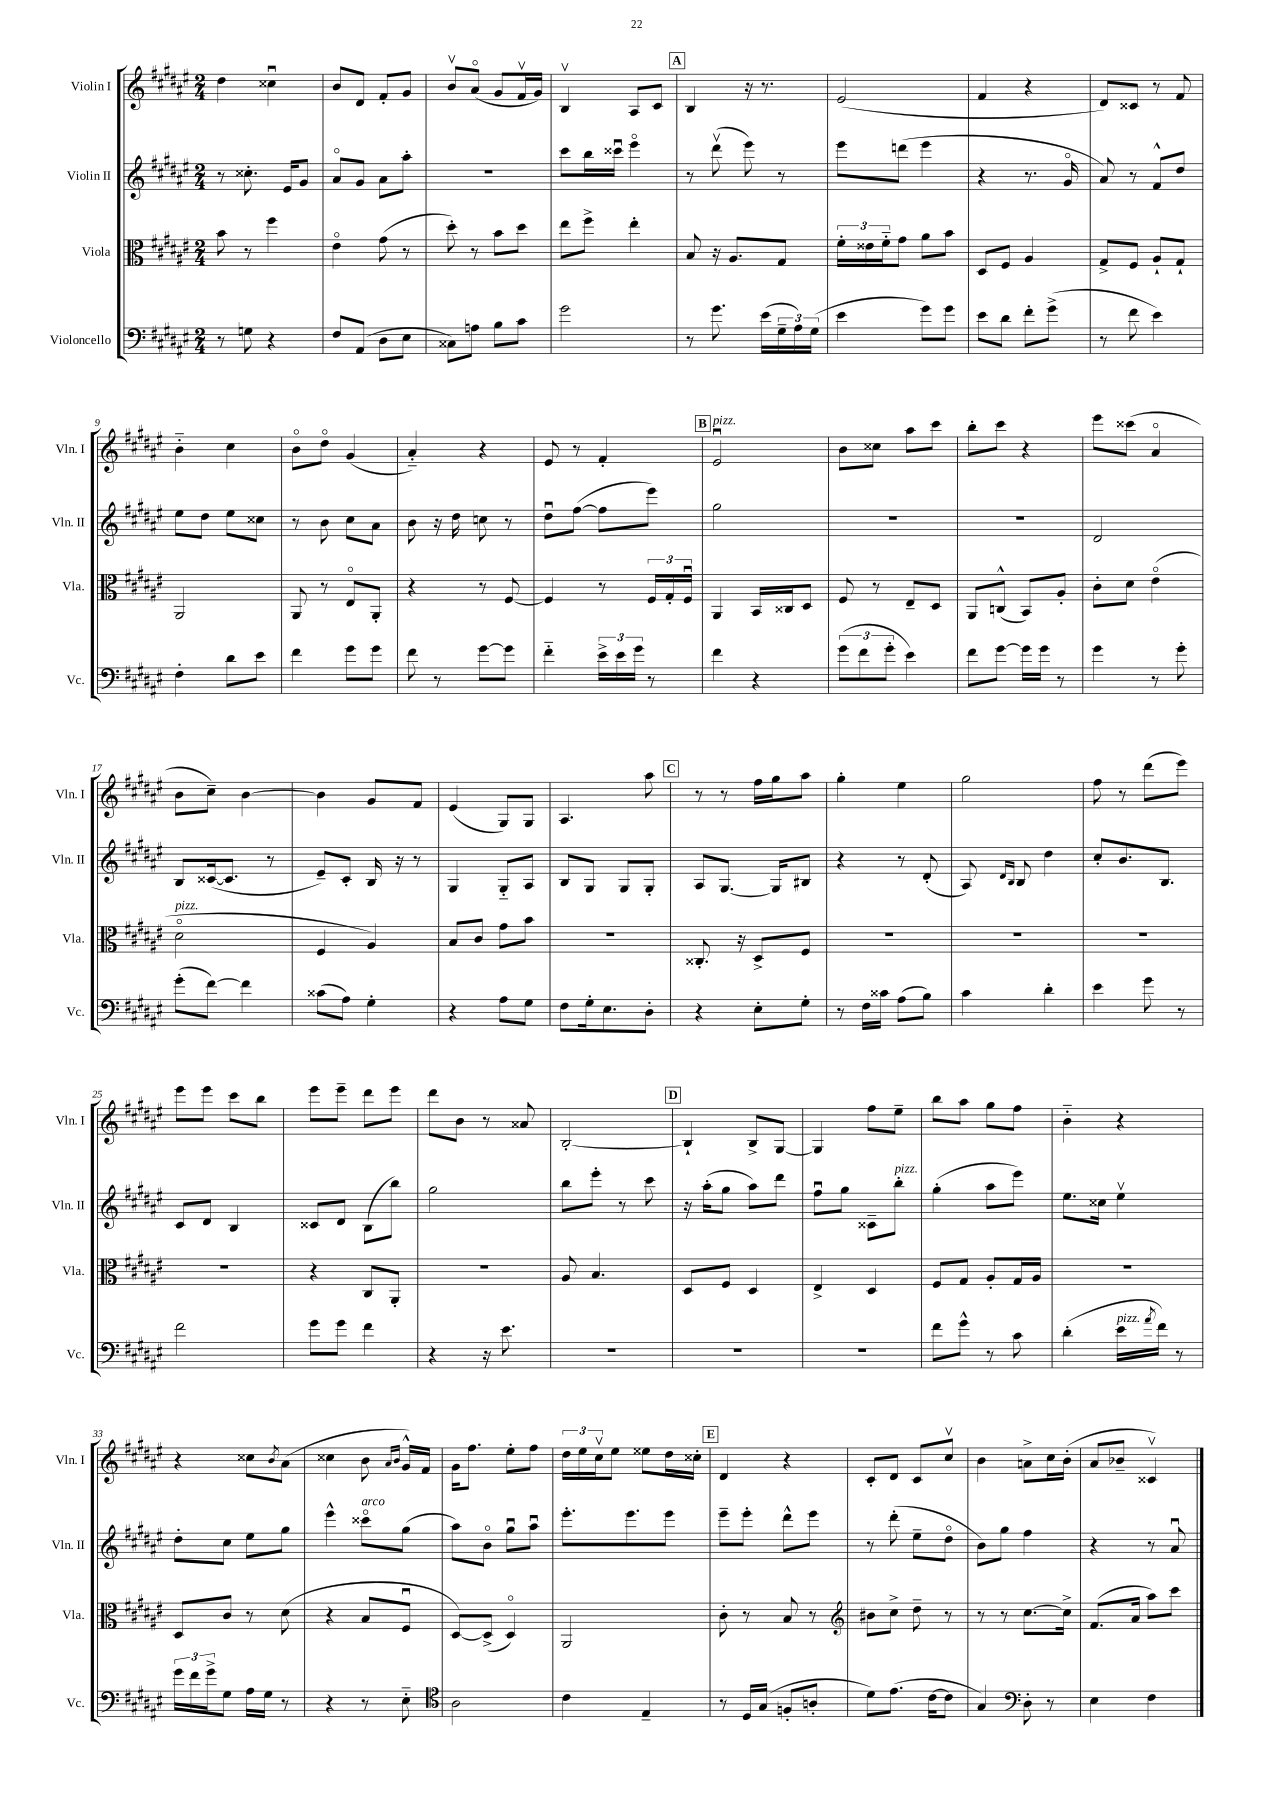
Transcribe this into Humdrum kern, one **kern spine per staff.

**kern	**kern	**kern	**kern
*staff4	*staff3	*staff2	*staff1
*clefF4	*clefC3	*clefG2	*clefG2
*k[f#c#g#d#a#e#]	*k[f#c#g#d#a#e#]	*k[f#c#g#d#a#e#]	*k[f#c#g#d#a#e#]
*M2/4	*M2/4	*M2/4	*M2/4
8r	8b\	8r	4dd#\
8G\	8r	8.cc##'\	.
4r	4ff#\	.	4cc##u\
.	.	16e#/LK	.
.	.	8g#/J	.
=	=	=	=
8F#/L	4e#o\	8a#o/L	8b/L
(8AA#/J	.	8g#/J	8d#/J
8D#\L	(8g#\	8a#\L	8f#'/L
8E#\J	8r	8aa#'\J	8g#/J
=	=	=	=
8C##\L)	8dd#'\)	2r	8bv/L
8A\J	8r	.	(8a#o/J
8B\L	8b\L	.	8g#/L
8c#\J	8dd#\J	.	16f#v/L
.	.	.	16g#/JJ)
=	=	=	=
2g#\	8ee#\L	8ccc#\L	4Bv/
.	8ff#^\J	16bb\L	.
.	.	16ccc##u\JJ	.
.	4ee#'\	4eee#o\	8A#/L
.	.	.	8c#/J
=	=	=	=
8r	8B/	8r	4B/
8.g#\	16r	(8ddd#v\	.
.	8.A#/L	.	.
.	.	8eee#\)	16r
(16e#\LL	.	.	8.r
24G#~\	8G#/J	8r	.
24A#\)	.	.	.
(24G#\JJ	.	.	.
=	=	=	=
4e#\	24f#'\LL	8eee#\L	(2e#/
.	24e##\	.	.
.	24f#'~\J	.	.
.	8g#\J	(8ddd\J	.
8g#\L)	8a#\L	4eee#\	.
8g#\J	8b\J	.	.
=	=	=	=
8e#\L	8D#/L	4r	4f#/
8d#\J	8F#/J	.	.
8f#'\L	4A#/	8.r	4r
(8g#^\J	.	.	.
.	.	16g#o/	.
=	=	=	=
8r	8G#^/L	8a#/)	8d#/L)
8f#\	8F#/J	8r	8c##/J
4e#\)	8A#`/L	8f#^^/L	8r
.	8G#`/J	8dd#/J	8f#/
=	=	=	=
4F#'\	2AA#/	8ee#\L	4b'~\
.	.	8dd#\J	.
8d#\L	.	8ee#\L	4cc#\
8e#\J	.	8cc##\J	.
=	=	=	=
4f#\	8AA#/	8r	8bo\L
.	8r	8b\	8dd#o\J
8g#\L	8E#o/L	8cc#\L	(4g#/
8g#\J	8AA#'/J	8a#\J	.
=	=	=	=
8f#\	4r	8b\	4a#'~/)
8r	.	16r	.
.	.	16dd#\	.
[8g#\L	8r	8cc\	4r
8g#\]J	[8F#/	8r	.
=	=	=	=
4f#'~\	4F#/]	8dd#u\L	8e#/
.	.	([8ff#\J	8r
24e#^\LL	8r	8ff#\]L	4f#'/
24e#\	.	.	.
24g#\JJ	.	.	.
8r	24F#/LL	8eee#\J)	.
.	24G#'/	.	.
.	24F#u/JJ	.	.
=	=	=	=
4f#\	4AA#/	2gg#\	2e#u/
4r	16BB/LL	.	.
.	16C##/J	.	.
.	8D#/J	.	.
=	=	=	=
(12g#\L	8F#/	2r	8b\L
12f#\	.	.	.
.	8r	.	8cc##\J
12g#'\J	.	.	.
4e#\)	8E#~/L	.	8aa#\L
.	8D#/J	.	8ccc#\J
=	=	=	=
8f#\L	8AA#/L	2r	8bb'\L
[8g#\J	(8C^^/J	.	8ccc#\J
16g#\]LL	8BB/L)	.	4r
16g#\JJ	.	.	.
8r	8A#'/J	.	.
=	=	=	=
4g#\	8c#'\L	2d#/	8eee#\L
.	8d#\J	.	(8ccc##\J
8r	(4e#o\	.	4a#o/
8g#'\	.	.	.
=	=	=	=
(8g#'\L	2d#o\	8B/L	8b\L
[8f#\J)	.	([16c##/k	8cc#~\J)
.	.	8.c##/]J	.
4f#\]	.	.	[4b\
.	.	8r	.
=	=	=	=
(8c##\L	4F#/	8e#~/L)	4b\]
8A#\J)	.	8c#'/J	.
4G#'\	4A#/)	16B/	8g#/L
.	.	16r	.
.	.	8r	8f#/J
=	=	=	=
4r	8B/L	4G#/	(4e#/
.	8c#/J	.	.
8A#\L	8g#\L	8G#'~/L	8G#/L)
8G#\J	8b\J	8A#/J	8G#/J
=	=	=	=
8F#\L	2r	8B/L	4.A#/
16G#'\k	.	8G#/J	.
8.E#\	.	.	.
.	.	8G#/L	.
8D#'\J	.	8G#'/J	8aa#\
=	=	=	=
4r	8.C##'/	8A#/L	8r
.	.	[8.G#/J	8r
.	16r	.	.
8E#'\L	8D#^/L	.	16ff#\LL
.	.	16G#/]LK	16gg#\J
8G#'\J	8F#/J	8B#/J	8aa#\J
=	=	=	=
8r	2r	4r	4gg#'\
16F#\LL	.	.	.
16c##\JJ	.	.	.
(8A#\L	.	8r	4ee#\
8B\J)	.	(8d#'/	.
=	=	=	=
4c#\	2r	8A#/)	2gg#\
.	.	16qqd#/LL	.
.	.	16qqB/JJ	.
.	.	8B/	.
4d#'\	.	4dd#\	.
=	=	=	=
4e#\	2r	8cc#'/L	8ff#\
.	.	8.b/	8r
8g#\	.	.	(8ddd#\L
.	.	8.B/J	.
8r	.	.	8eee#\J)
=	=	=	=
2f#\	2r	8c#/L	8eee#\L
.	.	8d#/J	8eee#\J
.	.	4B/	8ccc#\L
.	.	.	8bb\J
=	=	=	=
8g#\L	4r	8c##/L	8eee#\L
8g#\J	.	8d#/J	8eee#~\J
4f#\	8C#/L	(8B\L	8ddd#\L
.	8AA#'/J	8bb\J)	8eee#\J
=	=	=	=
4r	2r	2gg#\	8ddd#\L
.	.	.	8b\J
16r	.	.	8r
8.e#\	.	.	.
.	.	.	8a##/
=	=	=	=
2r	8A#/	8bb\L	[2B'/
.	4.B/	8eee#'\J	.
.	.	8r	.
.	.	8ccc#\	.
=	=	=	=
2r	8D#/L	16r	4B`/]
.	.	(16aa#'\LK	.
.	8F#/J	8gg#\J	.
.	4D#/	8aa#\L)	8B^/L
.	.	8ddd#\J	[8G#/J
=	=	=	=
2r	4E#^/	8ff#u\L	4G#/]
.	.	8gg#\J	.
.	4D#/	8c##~\L	8ff#\L
.	.	8bb'\J	8ee#~\J
=	=	=	=
8f#\L	8F#/L	(4gg#'\	8bb\L
8g#^^\J	8G#/J	.	8aa#\J
8r	8A#'/L	8aa#\L	8gg#\L
8c#\	16G#/L	8eee#\J)	8ff#\J
.	16A#/JJ	.	.
=	=	=	=
(4d#'\	2r	8.ee#\L	4b'~\
.	.	16cc##\Jk	.
16e#\LL	.	4ee#v\	4r
8qa#/	.	.	.
16f#\JJ)	.	.	.
8r	.	.	.
=	=	=	=
24g#\LL	8D#/L	8dd#'\L	4r
24f#\	.	.	.
24g#^\J	.	.	.
8G#\J	8c#/J	8cc#\J	.
16A#\LL	8r	8ee#\L	8cc##\L
16G#\JJ	.	.	.
.	.	.	8qb/
8r	(8d#\	8gg#\J	(8a#\J
=	=	=	=
4r	4r	4eee#^^\	4cc##\
8r	8B/L	8ccc##o\L	8b\
.	.	.	16qqa#/LL
.	.	.	16qqb/JJ
8E#'~\	8F#u/J	(8gg#\J	16g#^^/LL)
.	.	.	16f#/JJ
=	=	=	=
*clefC4	*	*	*
2A#\	[8D#/L)	8aa#\L)	16g#\LK
.	.	.	8.ff#\J
.	(8D#^/]J	8bo\J	.
.	4D#o/)	8gg#u\L	8ee#'\L
.	.	8aa#u\J	8ff#\J
=	=	=	=
4c#\	2AA#/	8.eee#'\L	24dd#\LL
.	.	.	24ee#\
.	.	.	24cc#v\J
.	.	.	8ee#\J
.	.	8.eee#\	.
4E#~/	.	.	8ee##\L
.	.	8eee#\J	16dd#\L
.	.	.	16cc##'\JJ
=	=	=	=
8r	8c#'\	8eee#~\L	4d#/
16D#/LL	8r	8eee#'\J	.
(16G#/JJ	.	.	.
8F'/L	8B/	8ddd#^^\L	4r
8A'/J	8r	8eee#\J	.
=	=	=	=
*	*clefG2	*	*
8d#\L)	8b#\L	8r	8c#'/L
(8.e#\J	8cc#^\J	(8ddd#'\	8d#/J
.	8dd#~\	8ee#~\L	8c#/L
[16c#\LK	.	.	.
8c#\]J	8r	8dd#o\J	8cc#v/J
=	=	=	=
4G#/)	8r	8b\L)	4b\
.	8r	8gg#\J	.
*clefF4	*	*	*
8D#'\	[8.cc#\L	4ff#\	8a^\L
8r	.	.	16cc#\L
.	16cc#^\]Jk	.	(16b'\JJ
=	=	=	=
4E#\	(8.f#/L	4r	8a#/L
.	.	.	8b-~/J
.	16a#/Jk	.	.
4F#\	8aa#\L)	8r	4c##v/)
.	8ccc#\J	8a#u/	.
==	==	==	==
*-	*-	*-	*-
